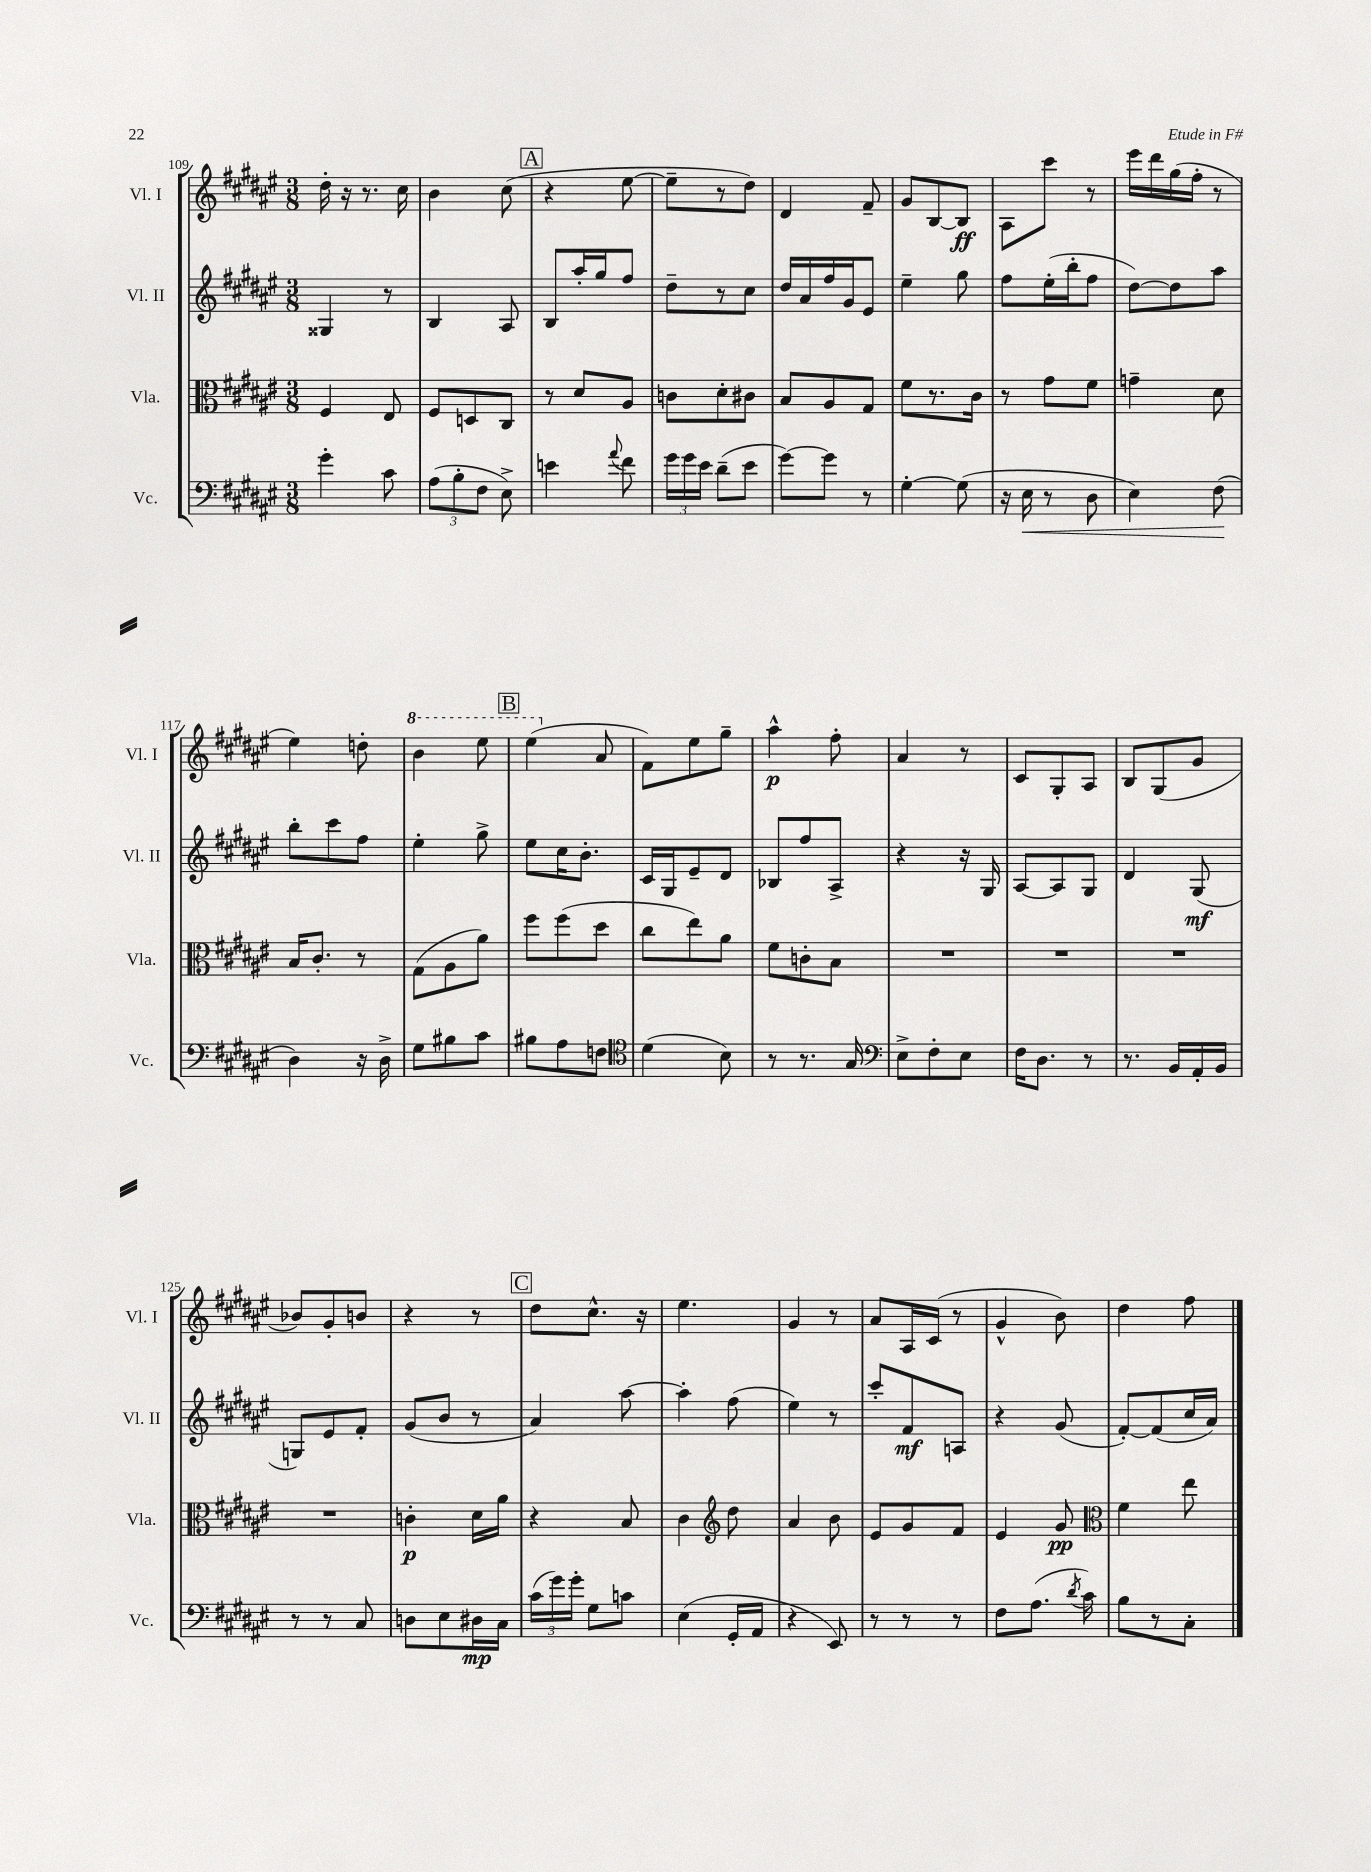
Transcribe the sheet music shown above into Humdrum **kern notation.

**kern	**kern	**kern	**kern
*staff4	*staff3	*staff2	*staff1
*clefF4	*clefC3	*clefG2	*clefG2
*k[f#c#g#d#a#e#]	*k[f#c#g#d#a#e#]	*k[f#c#g#d#a#e#]	*k[f#c#g#d#a#e#]
*M3/8	*M3/8	*M3/8	*M3/8
4g#'\	4F#/	4G##/	16dd#'\
.	.	.	16r
.	.	.	8.r
8c#\	8E#/	8r	.
.	.	.	16cc#\
=	=	=	=
(12A#\L	8F#/L	4B/	4b\
12B'\	.	.	.
.	8D/	.	.
12F#\J	.	.	.
8E#^\)	8C#/J	8A#/	(8cc#\
=	=	=	=
4e\	8r	8B/L	4r
.	8d#/L	16aa#'/L	.
.	.	16gg#/J	.
8qqa#/	.	.	.
8f#\	8A#/J	8ff#/J	[8ee#\
=	=	=	=
24g#\LL	8c\L	8dd#~\L	8ee#~\]L
24g#\	.	.	.
24e#\JJ	.	.	.
(8d#~\L	8d#'\	8r	8r
8e#\J	8c#\J	8cc#\J	8dd#\J)
=	=	=	=
[8g#\L)	8B/L	16dd#/LL	4d#/
.	.	16a#/	.
8g#\]J	8A#/	16ff#/	.
.	.	16g#/J	.
8r	8G#/J	8e#/J	8f#~/
=	=	=	=
[4G#'\	8f#\L	4ee#~\	8g#/L
.	8.r	.	[8B/
(8G#\]	.	8gg#\	8B/]J
.	16c#\Jk	.	.
=	=	=	=
16r	8r	8ff#\L	8A#\L
16E#\	.	.	.
8r	8g#\L	(16ee#'\L	8ccc#\J
.	.	16bb'\J	.
8D#\	8f#\J	8ff#\J	8r
=	=	=	=
4E#\)	4g~\	[8dd#\L)	16eee#\LL
.	.	.	16ddd#\
.	.	8dd#\]	(16gg#\
.	.	.	16ff#'\JJ
(8F#\	8d#\	8aa#\J	8r
=	=	=	=
4D#\)	16B/LK	8bb'\L	4ee#\)
.	8.c#'/J	.	.
.	.	8ccc#\	.
16r	8r	8ff#\J	8dd'\
16D#^\	.	.	.
=	=	=	=
8G#\L	(8G#\L	4ee#'\	4bb\
8B#\	8A#\	.	.
8c#\J	8a#\J)	8gg#^\	8eee#\
=	=	=	=
8B#\L	8ff#\L	8ee#\L	(4eee#\
8A#\	(8ff#\	16cc#\K	.
.	.	8.b'\J	.
8F\J	8dd#\J	.	8a#/
=	=	=	=
*clefC4	*	*	*
(4d#\	8cc#\L	16c#/LL	8f#\L)
.	.	16G#/J	.
.	8ee#\)	8e#~/	8ee#\
8B\)	8a#\J	8d#/J	8gg#~\J
=	=	=	=
8r	8f#\L	8B-/L	4aa#^^\
8.r	8c'\	8ff#/	.
.	8B\J	8A#^/J	8ff#'\
16G#/	.	.	.
=	=	=	=
*clefF4	*	*	*
8E#^\L	4.r	4r	4a#/
8F#'\	.	.	.
8E#\J	.	16r	8r
.	.	16G#/	.
=	=	=	=
16F#\LK	4.r	[8A#/L	8c#/L
8.D#\J	.	.	.
.	.	8A#/]	8G#'/
8r	.	8G#/J	8A#/J
=	=	=	=
8.r	4.r	4d#/	8B/L
.	.	.	(8G#/
16BB/LL	.	.	.
16AA#'/	.	(8G#/	8g#/J
16BB/JJ	.	.	.
=	=	=	=
8r	4.r	8G/L)	8b-/L)
8r	.	8e#/	8g#'/
8C#/	.	8f#'/J	8b/J
=	=	=	=
8D\L	4c'\	(8g#/L	4r
8E#\	.	8b/J	.
16D#\L	16d#\LL	8r	8r
16C#\JJ	16a#\JJ	.	.
=	=	=	=
(24c#\LL	4r	4a#/)	8dd#\L
24g#\)	.	.	.
24g#'\JJ	.	.	.
8G#\L	.	.	8.cc#^^\J
8c\J	8B/	[8aa#\	.
.	.	.	16r
=	=	=	=
(4E#\	4c#\	4aa#'\]	4.ee#\
*	*clefG2	*	*
16GG#'/LL	8dd#\	(8ff#\	.
16AA#/JJ	.	.	.
=	=	=	=
4r	4a#/	4ee#\)	4g#/
8EE#/)	8b\	8r	8r
=	=	=	=
8r	8e#/L	8ccc#'/L	8a#/L
8r	8g#/	8f#/	16A#/L
.	.	.	(16c#/JJ
8r	8f#/J	8A/J	8r
=	=	=	=
8F#\L	4e#/	4r	4g#^^/
(8.A#\J	.	.	.
.	8g#/	(8g#/	8b\)
8qd#/	.	.	.
16c#\)	.	.	.
=	=	=	=
*	*clefC3	*	*
8B\L	4f#\	[8f#'/L)	4dd#\
8r	.	(8f#/]	.
8C#'\J	8ee#\	16cc#/L	8ff#\
.	.	16a#/JJ)	.
==	==	==	==
*-	*-	*-	*-
